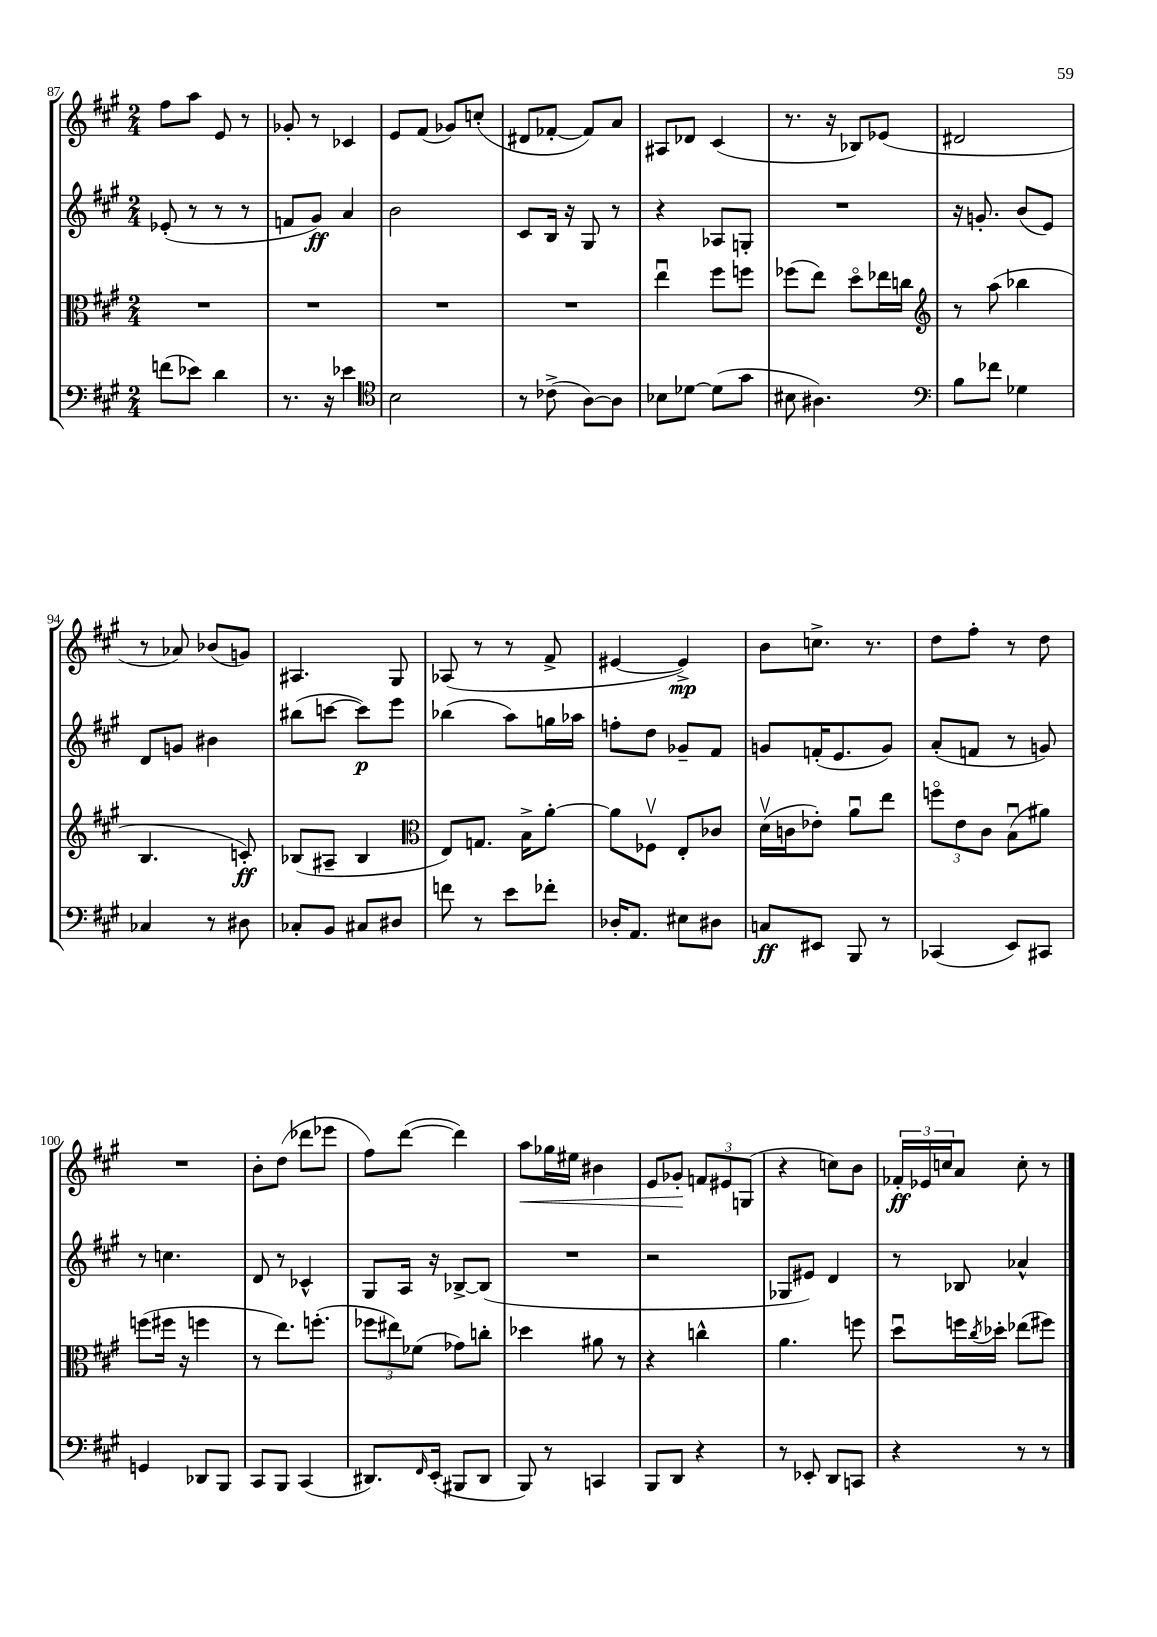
<<
\new StaffGroup <<
\new Staff = "s0" {
    \clef treble \key a \major \numericTimeSignature \time 2/4
    fis''8 a''8 e'8 r8 |
    ges'8-. r8 ces'4 |
    e'8 fis'8( ges'8) c''8-.( |
    dis'8 fes'8~-. fes'8) a'8 |
    ais8 des'8 cis'4( |
    r8. r16 bes8) ees'8( |
    dis'2 |
    r8 aes'8) bes'8( g'8) |
    ais4. gis8 |
    aes8( r8 r8 fis'8-> |
    eis'4~ eis'4->\mp) |
    b'8 c''8.-> r8. |
    d''8 fis''8-. r8 d''8 |
    R2 |
    b'8-. d''8( des'''8 ees'''8 |
    fis''8) d'''8~( d'''4) |
    a''8\< ges''16 eis''16 bis'4 |
    e'8 ges'8-.\! \tuplet 3/2 { f'8 eis'8 g8( } |
    r4 c''8) b'8 |
    \tuplet 3/2 { fes'16-.\ff ees'16 c''16 } a'8 c''8-. r8 \bar "|." |
}
\new Staff = "s1" {
    \clef treble \key a \major \numericTimeSignature \time 2/4
    ees'8-.( r8 r8 r8 |
    f'8 gis'8\ff) a'4 |
    b'2 |
    cis'8 b16 r16 gis8 r8 |
    r4 aes8 g8-. |
    R2 |
    r16 g'8.-. b'8( e'8) |
    d'8 g'8 bis'4 |
    bis''8( c'''8~ c'''8\p) e'''8 |
    bes''4( a''8) g''16 aes''16 |
    f''8-. d''8 ges'8-- fis'8 |
    g'8 f'16-.( e'8. g'8) |
    a'8-.( f'8 r8 g'8) |
    r8 c''4. |
    d'8 r8 ces'4-^ |
    gis8 a16 r16 bes8~-> bes8( |
    R2 |
    r2 |
    ges8 eis'8) d'4 |
    r8 bes8 aes'4-^ \bar "|." |
}
\new Staff = "s2" {
    \clef alto \key a \major \numericTimeSignature \time 2/4
    R2 |
    R2 |
    R2 |
    R2 |
    e''4\downbow fis''8 f''8 |
    fes''8( e''8) d''8\flageolet ees''16 c''16 |
    \clef treble r8 a''8( bes''4 |
    b4. c'8-.\ff) |
    bes8( ais8-- bes4 |
    \clef alto e8) g8. b16-> a'8~-. |
    a'8 fes8\upbow e8-. ces'8 |
    d'16\upbow( c'16 ees'8-.) a'8\downbow e''8 |
    \tuplet 3/2 { f''8\flageolet e'8 cis'8 } b8\downbow( ais'8) |
    f''8( fis''16 r16 f''4 |
    r8 e''8.) f''8.-.( |
    \tuplet 3/2 { fes''8 eis''8) fes'8( } ges'8) c''8-. |
    des''4 ais'8 r8 |
    r4 c''4-^ |
    a'4. f''8 |
    d''8\downbow f''16 \acciaccatura { cis''8 } des''16-. ees''8( fis''8) \bar "|." |
}
\new Staff = "s3" {
    \clef bass \key a \major \numericTimeSignature \time 2/4
    f'8( ees'8) d'4 |
    r8. r16 ees'4 |
    \clef tenor b2 |
    r8 ces'8->( a8~) a8 |
    bes8 des'8~ des'8( gis'8 |
    bis8 ais4.) |
    \clef bass b8 fes'8 ges4 |
    ces4 r8 dis8 |
    ces8-. b,8 cis8 dis8 |
    f'8 r8 e'8 fes'8-. |
    des16-. a,8. eis8 dis8 |
    c8\ff eis,8 b,,8 r8 |
    ces,4( e,8) cis,8 |
    g,4 des,8 b,,8 |
    cis,8 b,,8 cis,4( |
    dis,8.) \grace { fis,16 } e,16-.( bis,,8 dis,8 |
    b,,8) r8 c,4 |
    b,,8 d,8 r4 |
    r8 ees,8-. d,8 c,8 |
    r4 r8 r8 \bar "|." |
}
>>
>>
\layout { \context { \Score currentBarNumber = #87 } }
